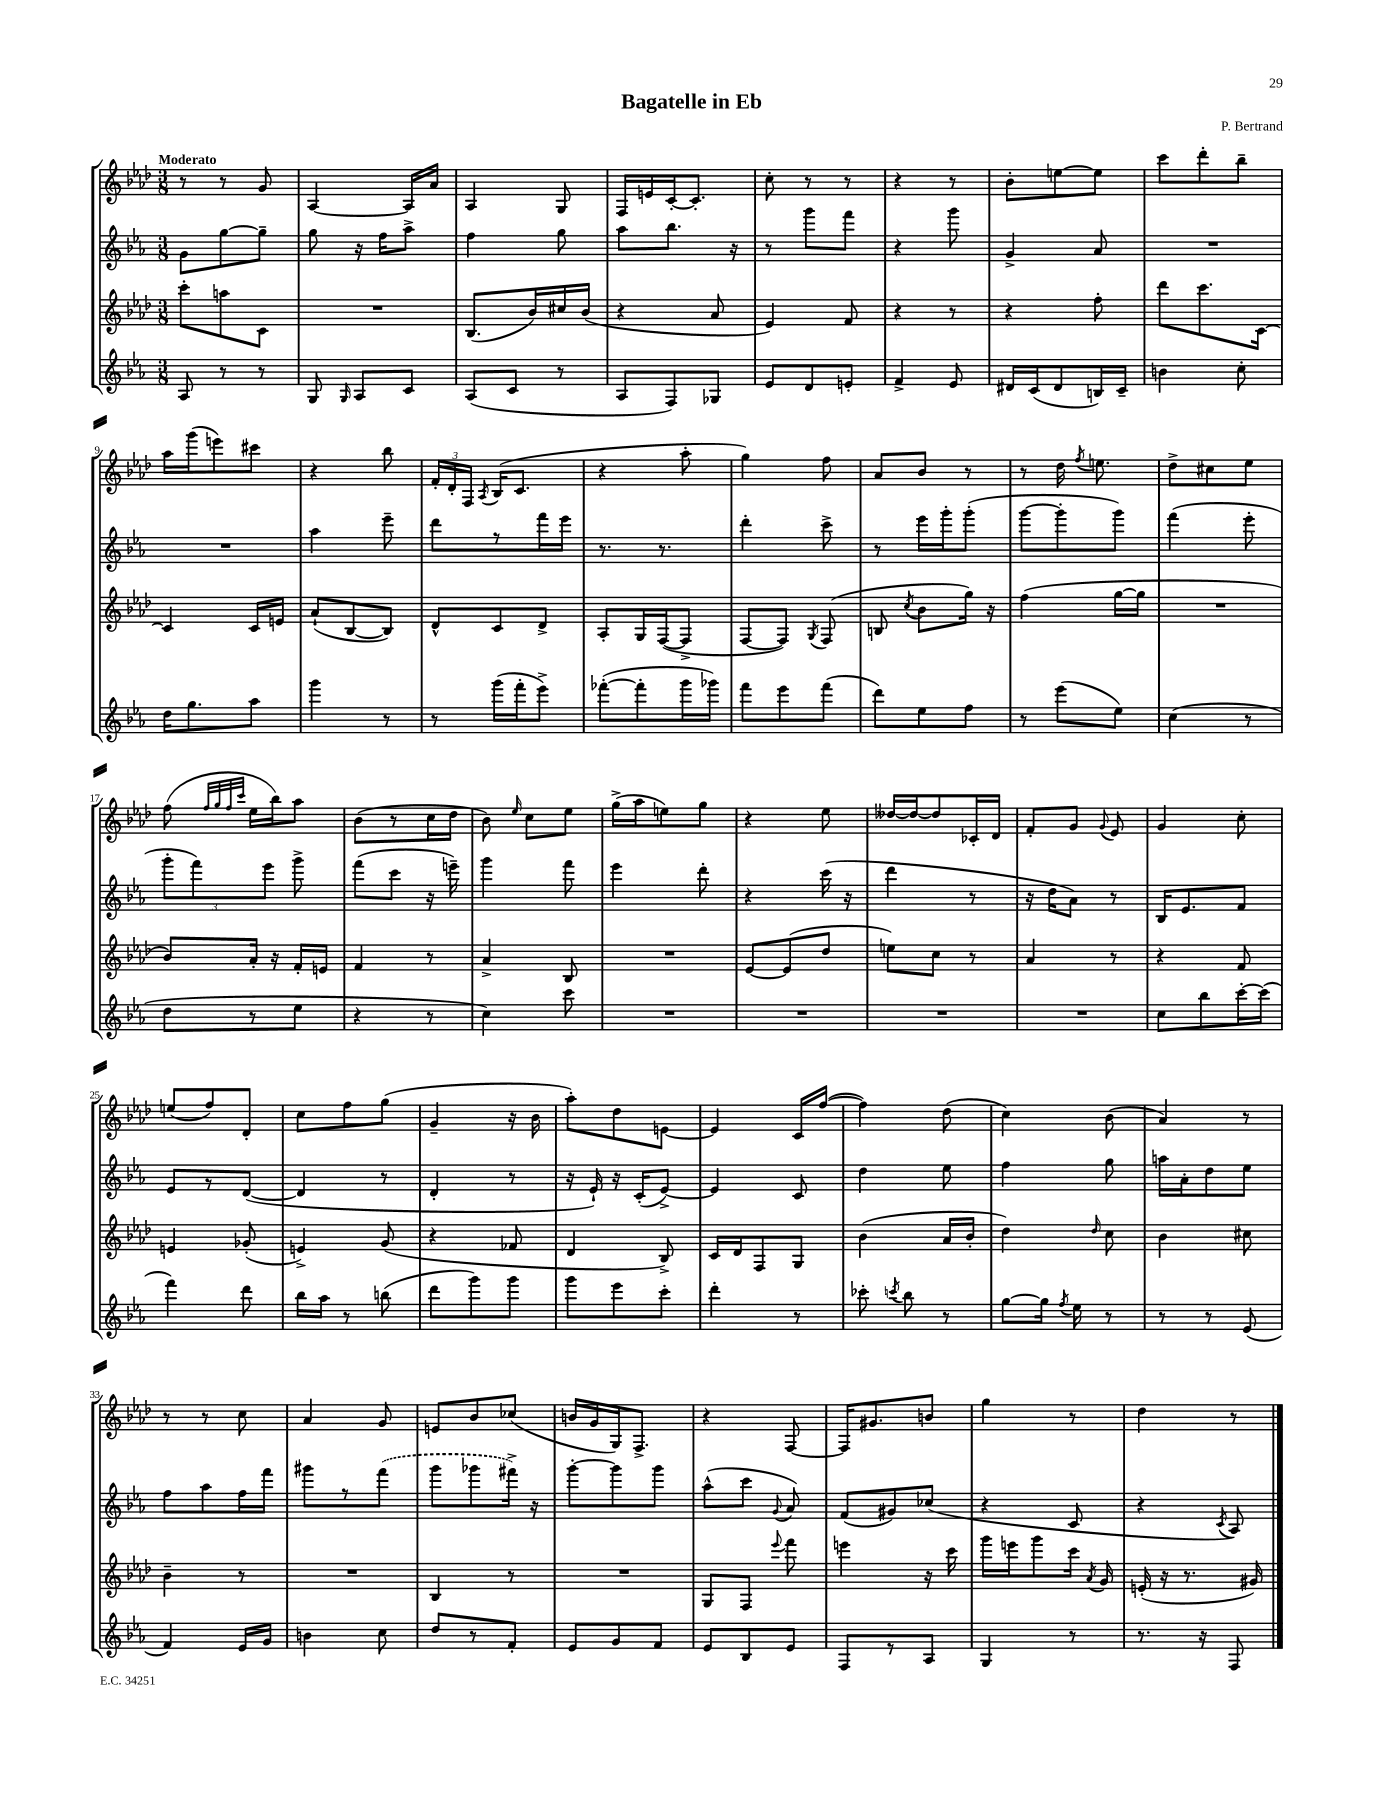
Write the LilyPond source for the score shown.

\header { title = "Bagatelle in Eb" composer = "P. Bertrand" }
<<
\new StaffGroup <<
\new Staff = "s0" {
    \clef treble \key aes \major \numericTimeSignature \time 3/8 \tempo "Moderato"
    \autoBeamOff r8 r8 g'8 |
    aes4~ aes16[ aes'16] |
    aes4 g8 |
    f16[ e'16 c'16~-. c'8.]-. |
    c''8-. r8 r8 |
    r4 r8 |
    bes'8[-. e''8~ e''8] |
    c'''8[ des'''8-. bes''8]-- |
    aes''16[ g'''16( e'''8) cis'''8] |
    r4 bes''8 |
    \tuplet 3/2 { f'16[-. des'16-. f16] } \acciaccatura { aes8 } bes16[( c'8.] |
    r4 aes''8-. |
    g''4) f''8 |
    aes'8[ bes'8] r8 |
    r8 des''16 \acciaccatura { f''8 } e''8. |
    des''8[-> cis''8 ees''8] |
    f''8( \grace { f''32[ g''32 f''32 c'''32] } ees''16[ bes''16) aes''8] |
    bes'8[( r8 c''16 des''16] |
    bes'8) \grace { ees''16 } c''8[ ees''8] |
    g''16[->( aes''16 e''8) g''8] |
    r4 ees''8 |
    deses''16[~ deses''16~ deses''8 ces'16-. des'16] |
    f'8[-. g'8] \appoggiatura { g'8 } ees'8 |
    g'4 c''8-. |
    e''8[( f''8) des'8]-. |
    c''8[ f''8 g''8]( |
    g'4-- r16 bes'16 |
    aes''8[-.) des''8 e'8]~ |
    e'4 c'16[ f''16]~( |
    f''4) des''8( |
    c''4) bes'8( |
    aes'4) r8 |
    r8 r8 c''8 |
    aes'4 g'8 |
    e'8[ bes'8 ces''8]( |
    b'16[ g'16 g16) f8.]-> |
    r4 f8~ |
    f16[ gis'8. b'8] |
    g''4 r8 |
    des''4 r8 \bar "|." |
}
\new Staff = "s1" {
    \clef treble \key ees \major \numericTimeSignature \time 3/8
    \autoBeamOff g'8[ g''8~ g''8]-- |
    g''8 r16 f''16[ aes''8]-> |
    f''4 g''8 |
    aes''8[ bes''8.] r16 |
    r8 g'''8[ f'''8] |
    r4 g'''8 |
    g'4-> aes'8 |
    R4. |
    R4. |
    aes''4 ees'''8-- |
    d'''8[ r8 f'''16 ees'''16] |
    r8. r8. |
    d'''4-. c'''8-> |
    r8 ees'''16[ g'''16-. g'''8]-.( |
    g'''8[~ g'''8-. g'''8]) |
    f'''4( ees'''8-. |
    \tuplet 3/2 { g'''8[-. f'''8) ees'''8] } g'''8-> |
    f'''8[( c'''8] r16 e'''16--) |
    g'''4 f'''8 |
    ees'''4 d'''8-. |
    r4 c'''16( r16 |
    d'''4 r8 |
    r16 d''16[ aes'8]) r8 |
    bes16[ ees'8. f'8] |
    ees'8[ r8 d'8]~( |
    d'4 r8 |
    d'4-. r8 |
    r16 ees'16-!) r16 c'16[-.( ees'8]~->) |
    ees'4 c'8 |
    d''4 ees''8 |
    f''4 g''8 |
    a''16[ aes'16-. d''8 ees''8] |
    f''8[ aes''8 f''16 f'''16] |
    gis'''8[ r8 \once \slurDashed f'''8]( |
    g'''8[ ges'''8 fis'''16]->) r16 |
    g'''8[~-. g'''8 g'''8] |
    aes''8[-^( c'''8] \appoggiatura { g'8 } aes'8) |
    f'8[( gis'8) ces''8]( |
    r4 c'8 |
    r4 \acciaccatura { c'8 } aes8) \bar "|." |
}
\new Staff = "s2" {
    \clef treble \key aes \major \numericTimeSignature \time 3/8
    \autoBeamOff c'''8[-. a''8 c'8] |
    R4. |
    bes8.[( bes'16) cis''16 bes'16]( |
    r4 aes'8 |
    ees'4) f'8 |
    r4 r8 |
    r4 f''8-. |
    des'''8[ c'''8. c'16]~ |
    c'4 c'16[ e'16] |
    aes'8[-!( bes8~ bes8]) |
    des'8[-^ c'8 des'8]-> |
    aes8[-. g16 f16~( f8]-> |
    f8[~ f8]) \acciaccatura { g8 } f8( |
    b8 \acciaccatura { c''8 } bes'8[ g''16]) r16 |
    f''4( g''16[~ g''16] |
    R4. |
    bes'8[) aes'16]-. r16 f'16[-. e'16] |
    f'4 r8 |
    aes'4-> bes8 |
    R4. |
    ees'8[~ ees'8( des''8] |
    e''8[) c''8] r8 |
    aes'4 r8 |
    r4 f'8 |
    e'4 ges'8-.( |
    e'4->) g'8( |
    r4 fes'8 |
    des'4 bes8->) |
    c'16[ des'16 f8 g8] |
    bes'4( aes'16[ bes'16]-. |
    des''4) \grace { des''16 } c''8 |
    bes'4 cis''8 |
    bes'4-- r8 |
    R4. |
    bes4 r8 |
    R4. |
    g8[ f8] \appoggiatura { ees'''8 } f'''8 |
    e'''4 r16 c'''16 |
    g'''16[ e'''16 g'''8 c'''16] \acciaccatura { aes'8 } g'16 |
    e'16-.( r16 r8. gis'16) \bar "|." |
}
\new Staff = "s3" {
    \clef treble \key ees \major \numericTimeSignature \time 3/8
    \autoBeamOff aes8 r8 r8 |
    g8 \grace { g16 } aes8[ c'8] |
    aes8[( c'8] r8 |
    aes8[ f8) ges8] |
    ees'8[ d'8 e'8]-. |
    f'4-> ees'8 |
    dis'16[ c'16( dis'8 b16) c'16]-- |
    b'4 c''8-. |
    d''16[ g''8. aes''8] |
    g'''4 r8 |
    r8 g'''16[( f'''16-. ees'''8]->) |
    fes'''8[~-.( fes'''8-. g'''16 ges'''16]) |
    f'''8[ ees'''8 f'''8]( |
    d'''8[) ees''8 f''8] |
    r8 ees'''8[( ees''8]) |
    c''4( r8 |
    d''8[ r8 ees''8] |
    r4 r8 |
    c''4) c'''8 |
    R4. |
    R4. |
    R4. |
    R4. |
    c''8[ bes''8 c'''16~-. c'''16]( |
    f'''4) d'''8 |
    bes''16[ aes''16] r8 b''8( |
    d'''8[ g'''8) g'''8] |
    g'''8[ ees'''8 c'''8]-. |
    d'''4-. r8 |
    ces'''8-. \acciaccatura { c'''8 } bes''8 r8 |
    g''8[~ g''16] \acciaccatura { f''8 } ees''16 r8 |
    r8 r8 ees'8( |
    f'4) ees'16[ g'16] |
    b'4 c''8 |
    d''8[ r8 f'8]-. |
    ees'8[ g'8 f'8] |
    ees'8[ bes8 ees'8] |
    f8[ r8 aes8] |
    g4 r8 |
    r8. r16 f8 \bar "|." |
}
>>
>>
